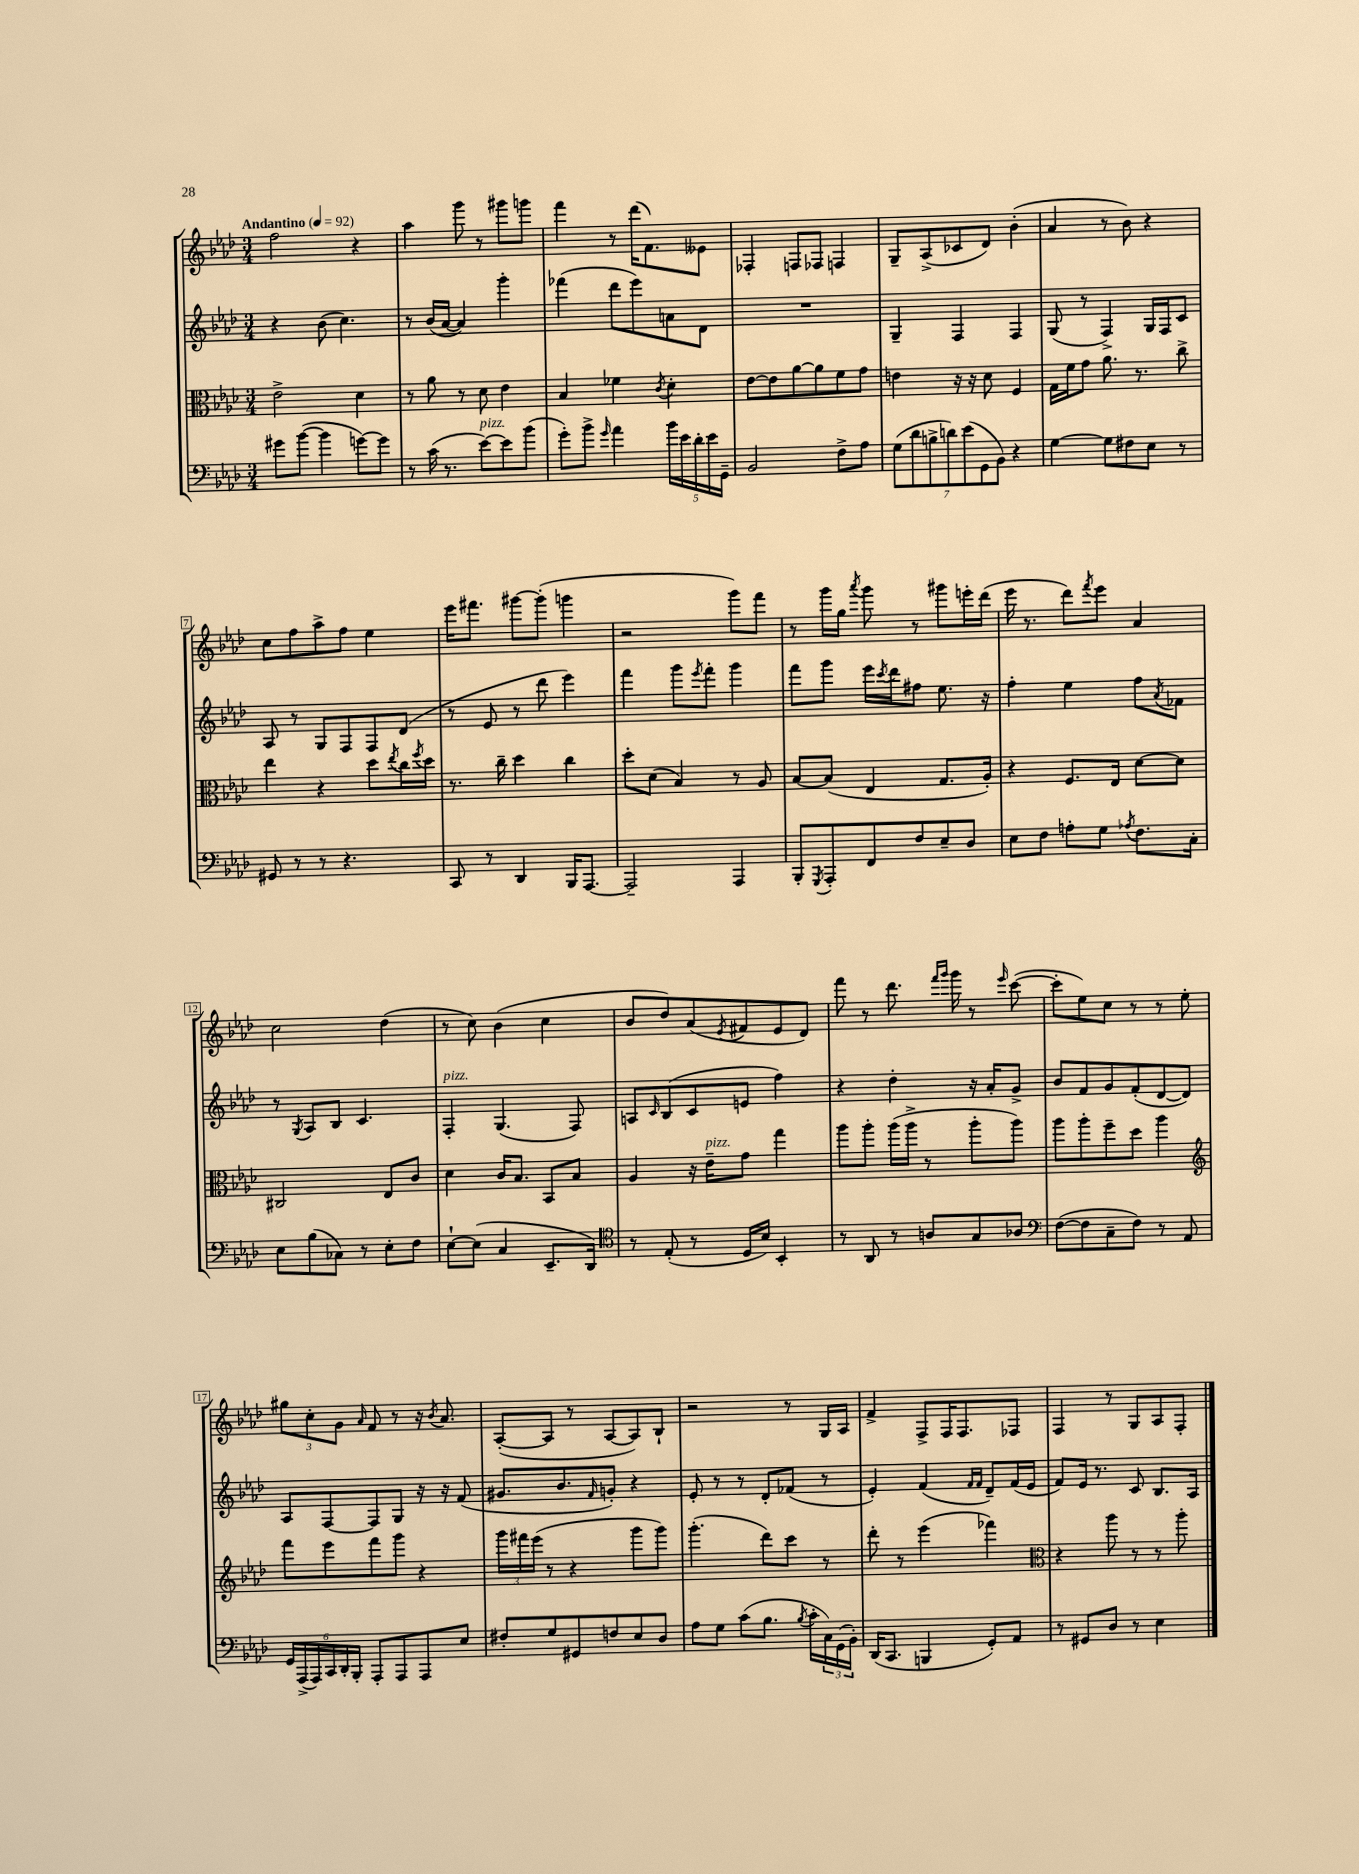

**kern	**kern	**kern	**kern
*part4	*part3	*part2	*part1
*staff4	*staff3	*staff2	*staff1
*clefF4	*clefC3	*clefG2	*clefG2
*k[b-e-a-d-]	*k[b-e-a-d-]	*k[b-e-a-d-]	*k[b-e-a-d-]
*M3/4	*M3/4	*M3/4	*M3/4
*MM92	*MM92	*MM92	*MM92
=1	=1	=1	=1
!	!	!	!LO:TX:a:B:t=Andantino
8g#X\L	2e-^\	4r	2ff\
([8b-\J	.	.	.
4b-\]	.	(8b-\	.
.	.	4.cc\)	.
[8gn\L)	4d-\	.	4r
8g\J]	.	.	.
=2	=2	=2	=2
8r	8r	8r	4aa-\
(16c\	8a-\	(16b-/LL	.
8.r	.	[16a-/JJ	.
.	8r	4a-/])	8ggg\
!LO:TX:a:i:t=pizz.	!	!	!
[8e-\L)	8d-\	.	8r
8e-\]	4e-\	4ggg'\	8ggg#X\L
(8b-\J	.	.	8gggn\J
=3	=3	=3	=3
8g'\L)	4B-/	(4fff-X\	4fff\
8b-^\J	.	.	.
16qqg/	.	.	.
4a-\	4f-X\	8ddd-\L	8r
.	.	8eee-\)	(16ddd-\KL
.	.	.	8.f\)
.	8qc/	.	.
20b-\LL	4d-'\	8an\	.
20e-\	.	.	.
20d-'\	.	.	.
.	.	8d-\J	8e--X\J
20e-\	.	.	.
20GG~\JJ	.	.	.
=4	=4	=4	=4
2BB-/	[8e-\L	2.r	4F-X'/
.	8e-\]	.	.
.	[8a-\	.	8Fn/L
.	8a-\]	.	8F-X/J
8F^\L	8f\	.	4Fn/
8A-\J	8g\J	.	.
=5	=5	=5	=5
(14G\L	4en\	4G~/	8G~/L
14d-\	.	.	.
.	.	.	(8A-^/
14Bn^\	.	.	.
14dn\)	.	.	.
.	16r	4F/	8c-X/
(14e-\	.	.	.
.	16r	.	.
14GG\	.	.	.
.	8d-\	.	8d-/J)
14BB-\J)	.	.	.
4r	4F/	4F/	(4b-'\
=6	=6	=6	=6
[4G\	16G\LL	(8G/	4a-/
.	16f\J	.	.
.	8g\J	8r	.
8G\L]	8.a-\	4F^/)	8r
8F#X\	.	.	8b-\)
.	8.r	.	.
8E-\J	.	16G/LL	4r
.	.	16F/J	.
8r	8cc^\	8c/J	.
!!LO:LB:g=z
=7	=7	=7	=7
8GG#X/	4ee-\	8A-/	8cc\L
8r	.	8r	8ff\
8r	4r	8G/L	8aa-^\
4.r	.	8F/	8ff\J
.	8dd-\L	8F/	4ee-\
.	8qee-/	.	.
.	16cc\L	(8d-/J	.
.	8qff/	.	.
.	16dd-\JJ	.	.
=8	=8	=8	=8
8CC/	8.r	8r	16eee-\KL
.	.	.	8.fff#X\J
8r	.	8e-/	.
.	16cc~\	.	.
4DD-/	4dd-\	8r	[8ggg#X\L
.	.	8ddd-\	(8ggg#'\J]
16BBB-/KL	4cc\	4eee-\)	4gggn\
[8.AAA-/J	.	.	.
=9	=9	=9	=9
2AAA-~/]	8dd-'\L	4fff\	2r
.	(8d-\J	.	.
.	4B-/)	8ggg\L	.
.	.	8qeee-/	.
.	.	8fff'\J	.
4AAA-/	8r	4ggg\	8ggg\L)
.	8A-/	.	8fff\J
=10	=10	=10	=10
8BBB-'/L	[8B-/L	8fff\L	8r
8qGGG/	.	.	.
8AAA-'/	(8B-/J]	8ggg\J	16ggg\LL
.	.	.	16gg\JJ
.	.	.	8qaaa-/
8FF/	4E-/	16eee-\LL	8ggg\
.	.	8qccc/	.
.	.	16ddd-\J	.
8F/	.	8ff#X\J	8r
8E-~/	8.G/L	8.ee-\	8ggg#X\L
8D-/J	.	.	16eeen'\L
.	16A-'/Jk)	16r	(16ddd-\JJ
=11	=11	=11	=11
8E-\L	4r	4ff'\	16eee-\
.	.	.	8.r
8F\J	.	.	.
8An'\L	8.F/L	4ee-\	8ddd-\L)
.	.	.	8qfff/
8G\J	.	.	8eee-\J
.	16E-/Jk	.	.
8qA-X/	.	.	.
8.F\L	[8d-\L	8ff\L	4a-/
.	.	8qa-/	.
.	8d-\J]	8f-X\J	.
16C'\Jk	.	.	.
!!LO:LB:g=z
=12	=12	=12	=12
8E-\L	2C#X/	8r	2cc\
.	.	8qG/	.
(8B-\	.	8A-/L	.
8C-X\J)	.	8B-/J	.
8r	.	4.c/	.
8E-'\L	8E-/L	.	(4dd-\
8F\J	8c/J	.	.
=13	=13	=13	=13
!	!	!LO:TX:a:i:t=pizz.	!
[8E-`\L	4d-\	4F'/	8r
(8E-\J]	.	.	8cc\)
4C/	16c/KL	(4.G/	(4b-\
.	8.B-/J	.	.
8.EE-~/L	8BB-/L	.	4cc\
.	8B-/J	8F/)	.
16DD-/Jk)	.	.	.
=14	=14	=14	=14
*clefC4	*	*	*
8r	4A-/	8An/L	8b-/L
.	.	16qqc/	.
(8E-'/	.	(8B-/	8dd-/)
8r	16r	8c/	(8a-/
!	!LO:TX:a:i:t=pizz.	!	!
.	16e-~\KL	.	.
.	.	.	8qe-/
16D-/LL	8g\J	8en/J	8f#X/
16B-/JJ)	.	.	.
4BB-'/	4gg\	4ff\)	8e-/
.	.	.	8d-/J)
=15	=15	=15	=15
8r	8aa-\L	4r	8fff\
8AA-/	8aa-'\J	.	8r
8r	(16aa-\LL	4dd-'\	8.ddd-\
.	16aa-^\JJ	.	.
8An/L	8r	.	.
.	.	.	16qqfff/LL
.	.	.	16qqggg/JJ
.	.	.	16ggg\
8G/	8aa-'\L	16r	8r
.	.	16a-'/KL	.
.	.	.	16qqeee-/
8A-X/J	8aa-\J)	8g^/J	([8ccc\
=16	=16	=16	=16
*clefF4	*	*	*
([8F\L	8aa-\L	8b-/L	8ccc'\L]
8F\]	8aa-'\	8f/	8ee-\)
8C~\	8ff~\	8g/	8cc\J
8F\J)	8dd-\J	(8f'/	8r
8r	4aa-\	[8d-/	8r
8AA-/	.	8d-/J])	8ee-'\
!!LO:LB:g=z
=17	=17	=17	=17
*	*clefG2	*	*
24GG/LL	8fff\L	8A-/L	12gg#X\L
(24AAA-^/	.	.	.
24AAA-/)	.	.	12cc'\
24CC/	8eee-\	[8F/	.
24DD-'/	.	.	12g\J
24BBB-'/JJ	.	.	.
.	.	.	16qqa-/
8AAA-'/L	8fff\	8F/]	8f/
8AAA-/	8ggg\J	8G/J	8r
8AAA-/	4r	16r	16r
.	.	.	8qb-/
.	.	16r	8.a-/
8E-/J	.	(8f/	.
=18	=18	=18	=18
8F#X'/L	24ggg\LL	8.g#X/L	([8A-'/L
.	24fff#X\	.	.
.	(24eee-\JJ	.	.
8G/	8r	.	8A-/J]
.	.	8.b-/	.
8GG#X/	4r	.	8r
.	.	16qqf/	.
8Fn/	.	8gn'/J)	[8A-/L
8E-/	8ggg\L	4r	8A-/])
8D-/J	8ggg\J)	.	8B-`/J
=19	=19	=19	=19
8A-\L	(4.ggg'\	8e-'/	2r
8G\J	.	8r	.
(8c\L	.	8r	.
8.B-\J	8ddd-\L)	8d-'/L	.
.	8ccc\J	(8f-X/J	8r
8qB-/	.	.	.
16c'\LL	.	.	.
24C\)	8r	8r	16G/LL
(24GG\	.	.	.
.	.	.	16A-/JJ
24BB-'\JJ)	.	.	.
=20	=20	=20	=20
(16DD-/KL	8ddd-'\	4e-'/)	4f^/
8.CC/J	.	.	.
.	8r	.	.
4BBBn/	(4eee-\	(4f/	8F^/L
.	.	.	16F/K
.	.	.	8.F/
.	.	16qqf/LL	.
.	.	16qqf/JJ	.
8GG'/L)	4fff-X\)	8d-~/L)	.
8AA-/J	.	(16f/L	8F-X/J
.	.	16e-/JJ	.
=21	=21	=21	=21
*	*clefC3	*	*
8r	4r	8f/L)	4F/
8GG#X/L	.	16e-/Jk	.
.	.	8.r	.
8D-/J	8aa-\	.	8r
8r	8r	8c/	8G/L
4E-\	8r	8.B-/L	8A-/
.	8aa-'\	.	8F'/J
.	.	16A-/Jk	.
==	==	==	==
*-	*-	*-	*-
